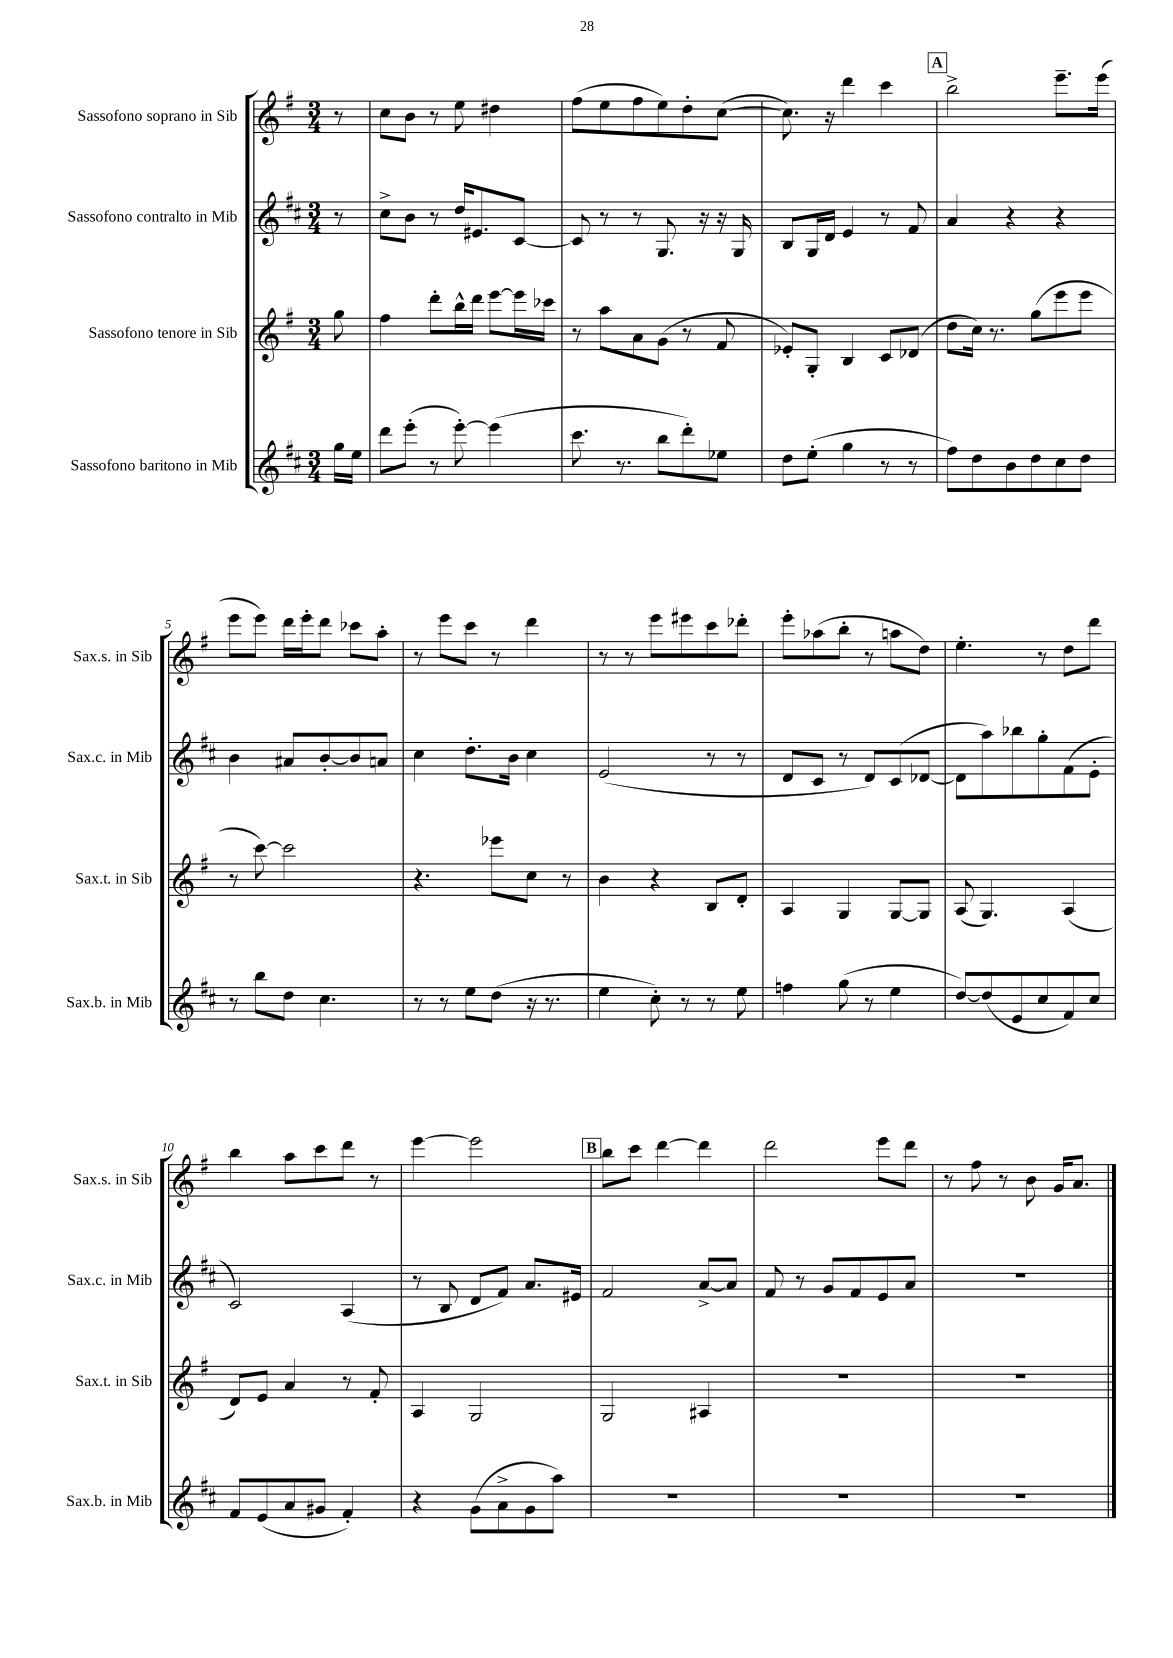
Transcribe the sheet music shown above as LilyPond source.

<<
\new StaffGroup <<
\new Staff = "s0" \with { instrumentName = "Sassofono soprano in Sib" shortInstrumentName = "Sax.s. in Sib" } {
    \clef treble \key g \major \numericTimeSignature \time 3/4 \partial 8
    r8 |
    c''8 b'8 r8 e''8 dis''4 |
    fis''8( e''8 fis''8 e''8) d''8-. c''8~( |
    c''8.) r16 d'''4 c'''4 |
    \mark \markup { \box "A" } b''2-> e'''8.-- e'''16( |
    e'''8 e'''8) d'''16 e'''16-. d'''8 ces'''8 a''8-. |
    r8 e'''8 c'''8 r8 d'''4 |
    r8 r8 e'''8 eis'''8 c'''8 des'''8-. |
    e'''8-. aes''8( b''8-. r8 a''8 d''8) |
    e''4.-. r8 d''8 d'''8 |
    b''4 a''8 c'''8 d'''8 r8 |
    e'''4~ e'''2 |
    \mark \markup { \box "B" } b''8 c'''8 d'''4~ d'''4 |
    d'''2 e'''8 d'''8 |
    r8 fis''8 r8 b'8 g'16 a'8. \bar "|." |
}
\new Staff = "s1" \with { instrumentName = "Sassofono contralto in Mib" shortInstrumentName = "Sax.c. in Mib" } {
    \clef treble \key d \major \numericTimeSignature \time 3/4 \partial 8
    r8 |
    cis''8-> b'8 r8 d''16 eis'8. cis'8~ |
    cis'8 r8 r8 g8. r16 r16 g16 |
    b8 g16 d'16 e'4 r8 fis'8 |
    \mark \markup { \box "A" } a'4 r4 r4 |
    b'4 ais'8 b'8~-. b'8 a'8 |
    cis''4 d''8.-. b'16 cis''4 |
    e'2( r8 r8 |
    d'8 cis'8 r8 d'8) cis'8( des'8~ |
    des'8 a''8) bes''8 g''8-. fis'8( e'8-. |
    cis'2) a4( |
    r8 b8 d'8 fis'8) a'8. eis'16 |
    \mark \markup { \box "B" } fis'2 a'8~-> a'8 |
    fis'8 r8 g'8 fis'8 e'8 a'8 |
    R2. \bar "|." |
}
\new Staff = "s2" \with { instrumentName = "Sassofono tenore in Sib" shortInstrumentName = "Sax.t. in Sib" } {
    \clef treble \key g \major \numericTimeSignature \time 3/4 \partial 8
    g''8 |
    fis''4 d'''8-. b''16-^ d'''16 e'''8~ e'''16 ces'''16 |
    r8 a''8 a'8 g'8( r8 fis'8 |
    ees'8-.) g8-. b4 c'8 des'8( |
    \mark \markup { \box "A" } d''8 c''16) r8. g''8( e'''8 e'''8 |
    r8 c'''8~) c'''2 |
    r4. ees'''8 c''8 r8 |
    b'4 r4 b8 d'8-. |
    a4 g4 g8~ g8 |
    a8( g4.) a4( |
    d'8) e'8 a'4 r8 fis'8-. |
    a4 g2 |
    \mark \markup { \box "B" } g2 ais4 |
    R2. |
    R2. \bar "|." |
}
\new Staff = "s3" \with { instrumentName = "Sassofono baritono in Mib" shortInstrumentName = "Sax.b. in Mib" } {
    \clef treble \key d \major \numericTimeSignature \time 3/4 \partial 8
    g''16 e''16 |
    d'''8 e'''8-.( r8 e'''8~-.) e'''4( |
    cis'''8. r8. b''8 d'''8-.) ees''8 |
    d''8 e''8-.( g''4 r8 r8 |
    \mark \markup { \box "A" } fis''8) d''8 b'8 d''8 cis''8 d''8 |
    r8 b''8 d''8 cis''4. |
    r8 r8 e''8 d''8( r16 r8. |
    e''4 cis''8-.) r8 r8 e''8 |
    f''4 g''8( r8 e''4 |
    d''8~) d''8( e'8 cis''8 fis'8) cis''8 |
    fis'8 e'8( a'8 gis'8 fis'4-.) |
    r4 g'8( a'8-> g'8 a''8) |
    \mark \markup { \box "B" } R2. |
    R2. |
    R2. \bar "|." |
}
>>
>>
